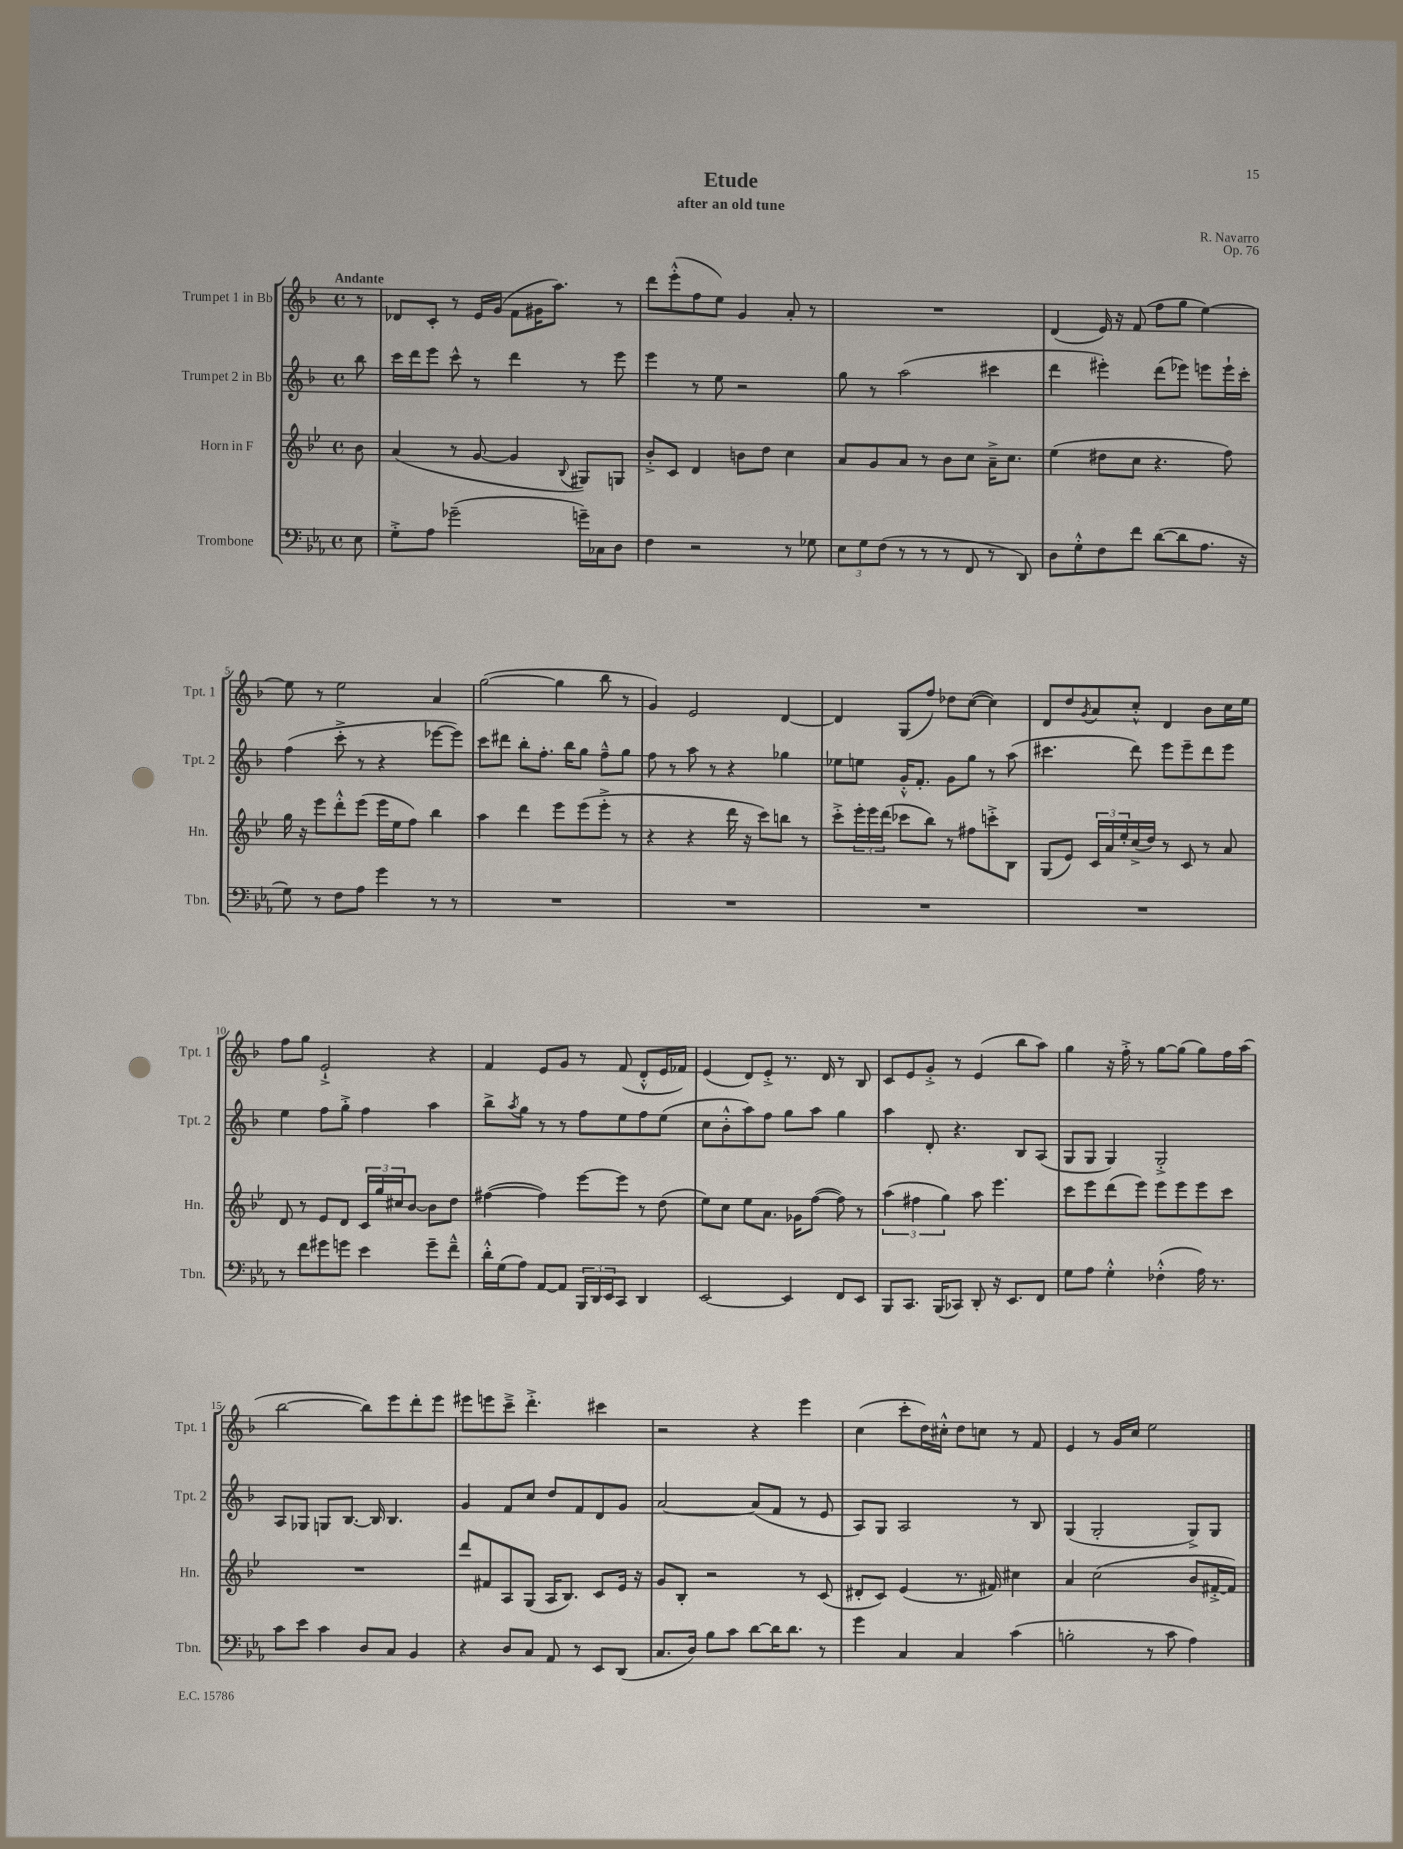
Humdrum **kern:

**kern	**kern	**kern	**kern
*part4	*part3	*part2	*part1
*staff4	*staff3	*staff2	*staff1
*I"Trombone	*I"Horn in F	*I"Trumpet 2 in Bb	*I"Trumpet 1 in Bb
*I'Tbn.	*I'Hn.	*I'Tpt. 2	*I'Tpt. 1
*clefF4	*clefG2	*clefG2	*clefG2
*k[b-e-a-]	*k[b-e-]	*k[b-]	*k[b-]
*M4/4	*M4/4	*M4/4	*M4/4
*met(c)	*met(c)	*met(c)	*met(c)
=	=	=	=
!	!	!	!LO:TX:a:B:t=Andante
8E-\	8b-\	8bb-\	8r
=1	=1	=1	=1
8G'^\L	(4a/	16ccc\LL	8d-X/L
.	.	16ddd\J	.
8A-\J	.	8eee\J	8c'/J
(2g-X~\	8r	8ccc^^\	8r
.	[8g/	8r	16e/LL
.	.	.	(16g/JJ
.	4g/]	4ddd\	8f\L
.	.	.	16g#X\K
.	.	.	8.aa\J)
.	8qqB-/	.	.
16gn~\LL)	8G#X/L)	8r	.
16C-X\J	.	.	.
8D\J	8Gn/J	8eee\	8r
=2	=2	=2	=2
4F\	8b-'^/L	4eee\	8ddd\L
.	8c/J	.	(8eee'^^\
2r	4d/	8r	8ff\
.	.	8ee\	8ee\J)
.	8bn\L	2r	4g/
.	8dd\J	.	.
8r	4cc\	.	8a'/
8G-X\	.	.	8r
=3	=3	=3	=3
12E-\L	8a/L	8gg\	1r
12G\	.	.	.
.	8g/	8r	.
(12F\J	.	.	.
8r	8a/J	(2aa\	.
8r	8r	.	.
8r	8b-\L	.	.
8FF/	8cc\J	.	.
8r	16a~^\KL	4ccc#X\	.
.	8.cc\J	.	.
8DD/)	.	.	.
=4	=4	=4	=4
8D\L	(4ee-\	4ddd\	(4d/
8G'^^\	.	.	.
8F\	8dd#X\L	4eee#X'\)	16e/)
.	.	.	16r
8f\J	8cc\J	.	(8f/
([8d\L	4.r	(8ddd\L	8ff\L
8d\]	.	8eee-X\J)	8gg\J
8.A-\J	.	8eeen\L	[4ee\)
.	8ff\)	16eee`\L	.
16r	.	16ccc'\JJ	.
!!LO:LB:g=z
=5	=5	=5	=5
8G\)	16gg\	(4ff\	8ee\]
.	16r	.	.
8r	8eee-\L	.	8r
8F\L	8ddd'^^\	8ccc'^\	2ee\
8A-\J	(8eee-\J	8r	.
4g\	16eee-\LL	4r	.
.	16ee-\J	.	.
.	8ff\J)	.	.
8r	4bb-\	[8eee-X\L	4a/
8r	.	8eee-\J])	.
=6	=6	=6	=6
1r	4aa\	8ccc\L	([2gg\
.	.	8ddd#X\J	.
.	4ddd\	8bb-'\L	.
.	.	8.ff'\J	.
.	8eee-\L	.	4gg\]
.	.	16bb-\KL	.
.	(8eee-\	8gg\J	.
.	8eee-'^\J	8ff~^^\L	8bb-\
.	8r	8gg\J	8r
=7	=7	=7	=7
1r	4r	8ff\	4g/)
.	.	8r	.
.	4r	8aa\	2e/
.	.	8r	.
.	16ddd\	4r	.
.	16r	.	.
.	8ccc\L)	.	.
.	8bbn\J	4gg-X\	[4d/
.	8r	.	.
=8	=8	=8	=8
1r	8ccc'^\L	8ee-X\L	4d/]
.	24eee-'\L	8een\J	.
.	24eee-\	.	.
.	(24ddd\JJ	.	.
.	8ccc-X\L	16g'^^/KL	(8G/L
.	.	8.f'/J	.
.	8bb-\J)	.	8ff/J)
.	8r	8g\L	8dd-X\L
.	8ff#X\L	8gg\J	([8cc\J
.	8cccn'^\	8r	4cc\])
.	8B-\J	(8aa\	.
=9	=9	=9	=9
1r	(8G/L	4.ccc#X\	8d/L
.	8e-/J)	.	8dd/
.	.	.	8qg/
.	24c/LL	.	8a/
.	24a/	.	.
.	24ee-'/	.	.
.	(16cc^/	8ddd\)	8cc'^^/J
.	16dd/JJ)	.	.
.	8r	8eee\L	4d/
.	8c/	8eee~\	.
.	8r	8ddd\	8b-\L
.	8a/	8eee\J	16cc\L
.	.	.	16ee\JJ
!!LO:LB:g=z
=10	=10	=10	=10
8r	8d/	4ee\	8ff\L
8f\L	8r	.	8gg\J
8g#X\	8e-/L	8ff\L	2e`^/
8gn\J	8d/J	8gg'^\J	.
4e-\	24c/LL	4ff\	.
.	24gg/	.	.
.	24cc#X/J	.	.
.	[8b-/J	.	.
8g~\L	8b-\L]	4aa\	4r
8f~^^\J	8dd\J	.	.
=11	=11	=11	=11
16d'^^\LL	([4ff#X\	8bb-^\L	4f/
(16G\J	.	.	.
.	.	8qaa/	.
8A-\J)	.	8gg\J	.
[8AA-/L	4ff#\])	8r	8e/L
8AA-/J]	.	8r	8g/J
24BBB-/LL	[8eee-\L	8ff\L	8r
24DD/	.	.	.
24EE-/J	.	.	.
8CC/J	8eee-\J]	8ee\	(8f/
4DD/	8r	8ff\	8d'^^/L
.	(8dd\	(8ee\J	16e/L
.	.	.	16f-X/JJ)
=12	=12	=12	=12
[2EE-/	8ee-\L)	8cc\L	(4e/
.	8cc\J	8b-'^^\	.
.	8ee-\L	8aa\)	8d/L)
.	8.a\J	8ff\J	8e'^/J
4EE-/]	.	8gg\L	8.r
.	16g-X\KL	.	.
.	([8ff\J	8aa\J	.
.	.	.	16d/
8FF/L	8ff\])	4gg\	8r
8EE-/J	8r	.	8B-/
=13	=13	=13	=13
8BBB-/L	(6aa\	4aa\	8c/L
8.CC/J	.	.	8e/
.	6ff#X\	.	.
.	.	8d'/	8g'^/J
(16BBB-/KL	.	.	.
.	6gg\)	.	.
8CC-X/J)	.	4.r	8r
8DD'/	8aa\	.	(4e/
16r	4.eee-\	.	.
8.EE-/L	.	.	.
.	.	8B-/L	8bb-\L
8FF/J	.	(8A/J	8aa\J)
=14	=14	=14	=14
8G\L	8ccc\L	8G/L	4gg\
8A-\J	8eee-\	8G/J	.
4G'^^\	(8ddd\	4G/)	16r
.	.	.	16ff'^\
.	8eee-\J)	.	8r
(4F-X'^^\	8eee-\L	2G'^/	[8gg\L
.	8eee-\	.	(8gg\J]
16A-\)	8eee-\	.	8gg\L)
8.r	.	.	.
.	8ccc\J	.	16ff\L
.	.	.	(16aa\JJ
!!LO:LB:g=z
=15	=15	=15	=15
8c\L	1r	8A/L	[2bb-\
8e-\J	.	8G-X/J	.
4c\	.	8Gn/L	.
.	.	[8.B-/J	.
8D/L	.	.	8bb-\L])
.	.	16B-/]	.
8C/J	.	4.B-/	8eee\
4BB-/	.	.	8ddd'\
.	.	.	8eee\J
=16	=16	=16	=16
4r	8ddd/L	4g/	8eee#X\L
.	8f#X/	.	8eeen\
8D/L	8A/	8f/L	8ccc~^\J
8C/J	(8G/J	8cc/J	4.ddd'^\
8AA-/	16A/KL	8dd/L	.
.	8.B-/J)	.	.
8r	.	8f/	.
8EE-/L	8c/L	8d/	4ccc#X\
(8DD/J	16e-/Jk	8g/J	.
.	16r	.	.
=17	=17	=17	=17
8.C/L	8g/L	[2a/	2r
.	8B-'/J	.	.
16D/Jk)	.	.	.
8B-\L	2r	.	.
8c\J	.	.	.
[8d\L	.	(8a/L]	4r
16d\K]	.	8f/J	.
8.d\J	.	.	.
.	8r	8r	4eee\
8r	(8c/	8e/	.
=18	=18	=18	=18
4g\	8d#X'/L	8A/L)	(4cc\
.	8c/J)	8G/J	.
4C/	(4e-/	2A/	8ccc'\L
.	.	.	16dd\L)
.	.	.	16cc#X'^^\JJ
4C/	8.r	.	8dd\L
.	.	.	8ccn\J
.	16f#X/)	.	.
(4c\	4cc#X\	8r	8r
.	.	8B-/	8f/
=19	=19	=19	=19
2Bn'\	4a/	(4G/	4e/
.	(2cc\	2G'/	8r
.	.	.	16g/LL
.	.	.	16cc/JJ
8r	.	.	2ee\
8c\	.	.	.
4A-\)	8b-/L	8G^/L)	.
.	[16f#X'^/L	8G/J	.
.	16f#/JJ])	.	.
==	==	==	==
*-	*-	*-	*-
